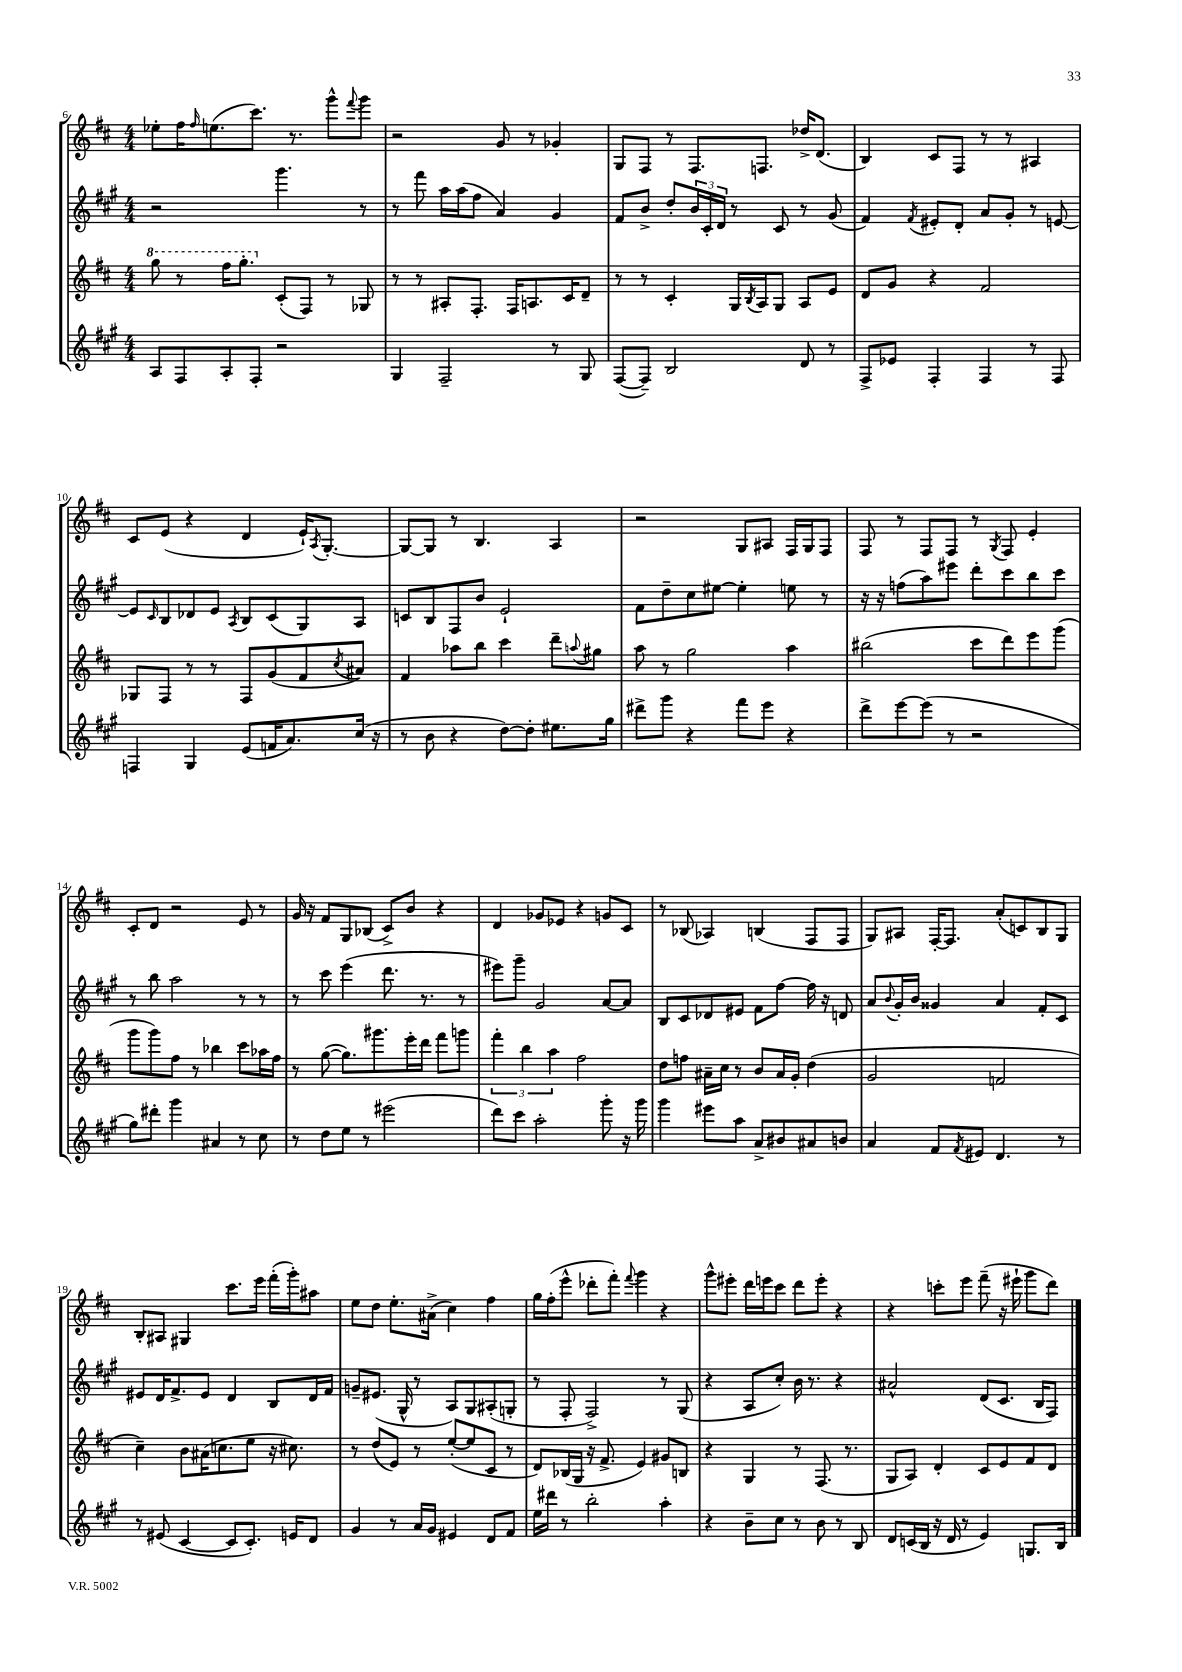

**kern	**kern	**kern	**kern
*staff4	*staff3	*staff2	*staff1
*clefG2	*clefG2	*clefG2	*clefG2
*k[f#c#g#]	*k[f#c#]	*k[f#c#g#]	*k[f#c#]
*M4/4	*M4/4	*M4/4	*M4/4
8A	8ggg	2r	8ee-'
8F#	8r	.	16ff#
.	.	.	16qqff#
.	.	.	(8.ee
8A'	16fff#	.	.
.	8.ggg'	.	.
8F#'	.	.	8.ccc#)
2r	(8c#'	4.ggg#	.
.	.	.	8.r
.	8F#)	.	.
.	8r	.	8ggg^^
.	.	.	8qqfff#
.	8G-	8r	8ggg
=	=	=	=
4G#	8r	8r	2r
.	8r	8fff#	.
2F#~	8A#'	16aa	.
.	.	(16aa	.
.	8.F#'	8ff#	.
.	.	4a)	8g
.	16F#	.	.
.	8.A	.	8r
8r	.	4g#	4g-'
.	16c#	.	.
8G#	8d~	.	.
=	=	=	=
([8F#	8r	8f#	8G
8F#~])	8r	8b^	8F#
2B	4c#'	8dd'	8r
.	.	24b	8.F#
.	.	24c#'	.
.	.	24d	.
.	16G	8r	.
.	8qB	.	.
.	16A	.	8.F
.	8G	8c#	.
8d	8A	8r	16dd-^
.	.	.	(8.d
8r	8e	(8g#	.
=	=	=	=
8F#^	8d	4f#)	4B)
8e-	8g	.	.
.	.	8qf#	.
4F#'	4r	8e#'	8c#
.	.	8d'	8F#
4F#	2f#	8a	8r
.	.	8g#'	8r
8r	.	8r	4A#
8F#	.	[8e	.
=	=	=	=
4F	8G-	8e]	8c#
.	.	16qqc#	.
.	8F#	8B	(8e
4G#	8r	8d-	4r
.	8r	8e	.
.	.	8qA	.
(8e	8F#	8B	4d
16f	(8g	(8c#	.
8.a)	.	.	.
.	8f#	8G#)	16e`)
.	.	.	8qA
.	.	.	[8.G'
.	8qcc#	.	.
(16cc#	8a#)	8A	.
16r	.	.	.
=	=	=	=
8r	4f#	8c	8G_
8b	.	8B	8G]
4r	8aa-	8F#	8r
.	8bb	8b	4.B
[8dd)	4ccc#	2e`	.
8dd']	.	.	.
8.ee#	8ddd~	.	4A
.	8qqaa	.	.
.	8gg#	.	.
16gg#	.	.	.
=	=	=	=
8ddd#^	8aa	8f#	2r
8ggg#	8r	8dd~	.
4r	2gg	8cc#	.
.	.	[8ee#	.
8fff#	.	4ee#']	8G
8eee	.	.	8A#
4r	4aa	8ee	16F#
.	.	.	16G
.	.	8r	8F#
=	=	=	=
8ddd^	(2bb#	16r	8F#
.	.	16r	.
[8eee	.	(8ff	8r
(8eee]	.	8aa)	8F#
8r	.	8eee#	8F#
2r	8ccc#	8ddd'	8r
.	.	.	8qG
.	8ddd)	8ccc#	8F#
.	8eee	8bb	4e'
.	(8ggg	8ccc#	.
=	=	=	=
8gg#)	8ggg	8r	8c#'
8ddd#'	8ggg)	8bb	8d
4ggg#	8ff#	2aa	2r
.	8r	.	.
4a#	4bb-	.	.
8r	8ccc#	8r	8e
8cc#	16aa-	8r	8r
.	16ff#	.	.
=	=	=	=
8r	8r	8r	16g
.	.	.	16r
8dd	([8gg	8ccc#	8f#
8ee	8.gg])	(4eee	8G
8r	.	.	(8B-
.	8.ggg#	.	.
(2eee#	.	8.ddd	8c#^)
.	16eee'	.	8b
.	16ddd	8.r	.
.	8fff#	.	4r
.	8ggg	8r	.
=	=	=	=
8ddd)	6fff#'	8eee#)	4d
8ccc#	.	8ggg#~	.
.	6bb	.	.
2aa'	.	2g#	8g-
.	6aa	.	.
.	.	.	8e-
.	2ff#	.	4r
8ggg#'	.	[8a	8g
16r	.	8a]	8c#
16ggg#	.	.	.
=	=	=	=
4ggg#	8dd	8B	8r
.	8ff	8c#	(8B-
8eee#	16a#~	8d-	4A-)
.	16cc#	.	.
8aa	8r	8e#	.
8a^	8b	8f#	(4B
8b#	16a#	[8ff#	.
.	16g'	.	.
8a#	(4dd	16ff#]	8F#
.	.	16r	.
8b	.	8d	8F#
=	=	=	=
4a	2g	8a	8G)
.	.	8qqb	.
.	.	16g#'	8A#
.	.	16b	.
8f#	.	4g##	[16F#'
.	.	.	8.F#]
8qf#	.	.	.
8e#	.	.	.
4.d	2f	4a	(8a'
.	.	.	8c)
.	.	8f#'	8B
8r	.	8c#	8G
=	=	=	=
8r	4cc#~)	8e#	8B'
(8e#	.	16d	8A#
.	.	8.f#^	.
[4c#	8b	.	4G#
.	(16a#	8e#	.
.	8.cc	.	.
8c#]	.	4d	8.ccc#
8.c#')	8ee	.	.
.	.	.	16eee
.	16r	8B	(16fff#'
16e	8.cc#)	.	16ggg')
8d	.	16d	8aa#
.	.	16f#	.
=	=	=	=
4g#	8r	8g~	8ee
.	(8dd	(8.e#	8dd
8r	8e)	.	8.ee'
.	.	16G#^^	.
16a	8r	8r	.
16g#	.	.	(16a#^
4e#	([8ee'	8A)	4cc#)
.	8ee]	8G#	.
8d	8c#	(8A#'	4ff#
8f#	8r	8G'	.
=	=	=	=
16ee	8d)	8r	16gg
16ddd#	.	.	(16ff#'
8r	(16B-	8F#'	8eee^^
.	16G	.	.
2bb'	16r	2F#^)	8ddd-'
.	8.f#^	.	.
.	.	.	8fff#')
.	.	.	8qqfff#
.	4e)	.	4ggg
4aa'	8g#	8r	4r
.	8B	(8G#	.
=	=	=	=
4r	4r	4r	8ggg^^
.	.	.	8eee#'
8b~	4G	8A	16ddd
.	.	.	16eee
8cc#	.	8cc#')	8ccc#
8r	8r	16b	8ddd
.	.	8.r	.
8b	(8.F#	.	8eee'
8r	.	4r	4r
.	8.r	.	.
8B	.	.	.
=	=	=	=
8d	8G	2a#^^	4r
(16c	8A)	.	.
16B	.	.	.
16r	4d'	.	8ccc'
16d	.	.	.
8r	.	.	8eee
4e)	8c#	(8d	(8fff#~
.	8e	8.c#	16r
.	.	.	16eee#`
8.G	8f#	.	8ggg
.	.	16B	.
.	8d	8F#)	8ddd)
16B	.	.	.
==	==	==	==
*-	*-	*-	*-
